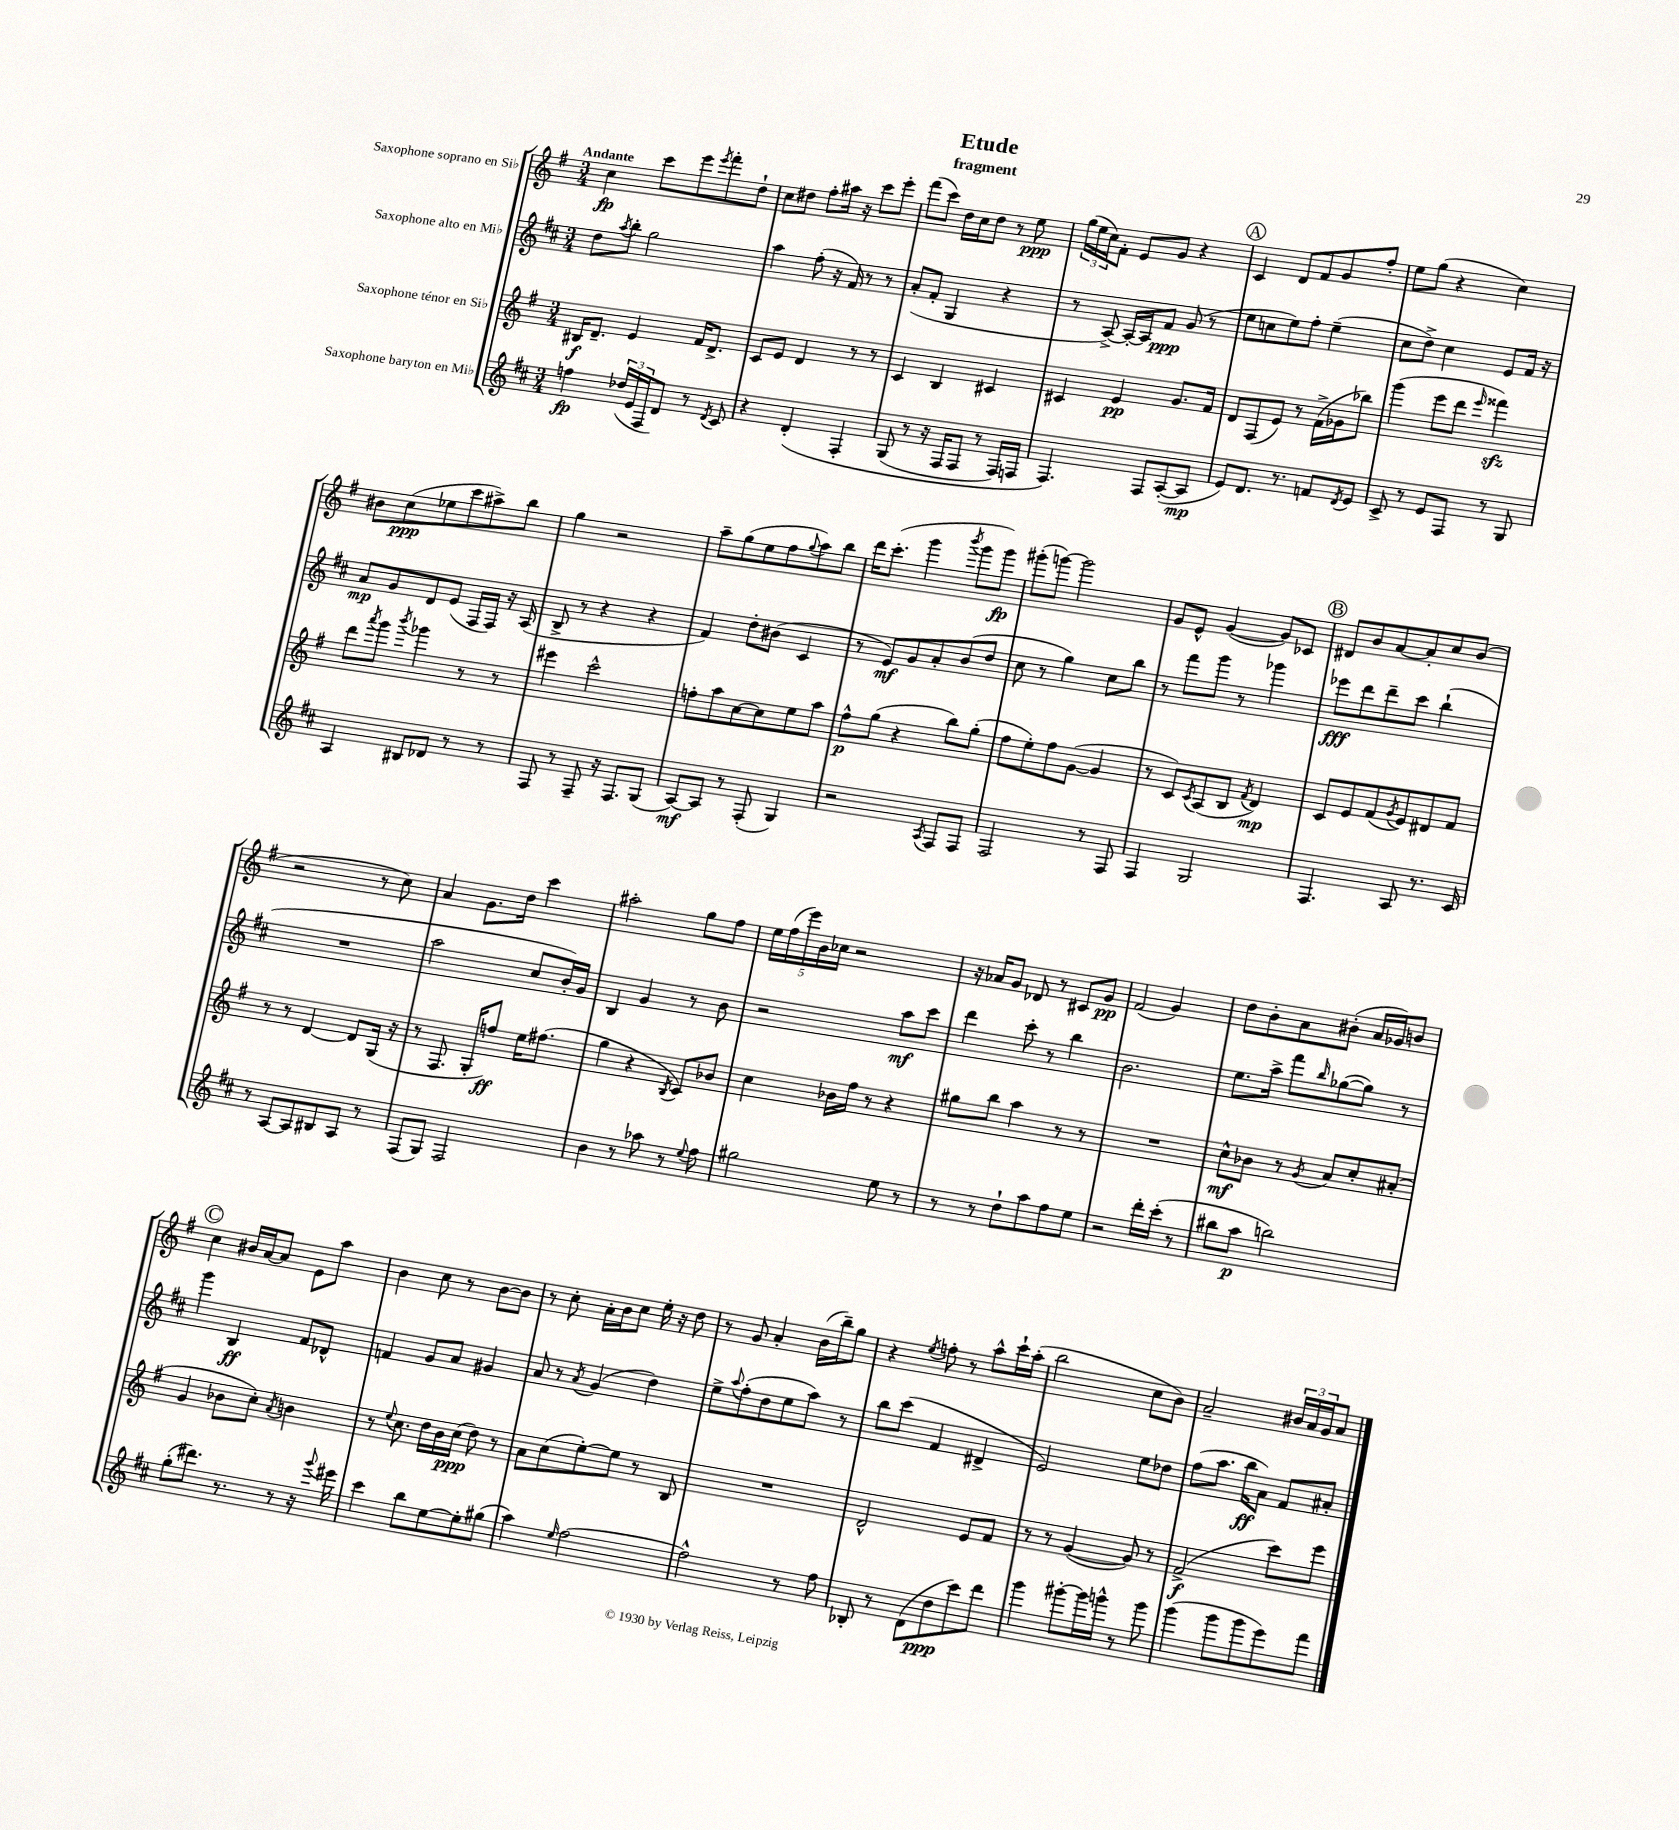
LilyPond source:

\header { title = "Etude" subtitle = "fragment" }
<<
\new StaffGroup <<
\new Staff = "s0" \with { instrumentName = "Saxophone soprano en Sib" } {
    \clef treble \key g \major \numericTimeSignature \time 3/4 \tempo "Andante"
    c''4\fp c'''8 e'''8 \acciaccatura { e'''8 } fis'''8-. d''8-! |
    c''8 dis''8 fis''8-. ais''16 r16 c'''8 e'''8-. |
    fis'''8( c'''8) d''16 c''16 d''8 r8 e''8\ppp |
    \tuplet 3/2 { g''16( e''16 c''16) } fis'8-. e'8 g'8 r4 |
    \mark \markup { \circle "A" } c'4 d'8 fis'8 g'8 fis''8-. |
    e''8 g''8( r4 c''4) |
    bis'8 c''8\ppp( ees''8 c'''8 ais''8->) b''8 |
    g''4 r2 |
    a''8-- g''8( e''8 fis''8 \appoggiatura { g''8 } a''8) b''8 |
    d'''16 c'''8.-.( g'''4 \acciaccatura { b'''8 } g'''8 g'''8\fp) |
    gis'''8-.( g'''8~) g'''2 |
    g'8 e'8-^ g'4~( g'8) ces'8 |
    \mark \markup { \circle "B" } dis'8 b'8 a'8~ a'8-. c''8 b'8( |
    r2 r8 c''8) |
    a'4 g'8. d''16 c'''4 |
    ais''2-. g''8 fis''8 |
    \tuplet 5/4 { e''16 fis''16( e'''16) b'16 ces''16 } r2 |
    r16 aes'16 g'8 des'8 r8 cis'8 g'8\pp |
    fis'2( g'4) |
    d''8 b'8-. a'8 bis'8-.( a'16 ges'16) b'8 |
    \mark \markup { \circle "C" } c''4 bis'16 a'16~ a'8 e'8 a''8 |
    b'4 c''8 r8 b'8~ b'8 |
    r8 c''8-. a'16-. b'16 c''8 e''16-. r16 d''8 |
    r8 g'8 a'4-. b'16( b''16--) g''8 |
    r4 \acciaccatura { e''8 } f''8-. r8 a''8-^ c'''16-! a''16-.( |
    b''2 c''8 b'8) |
    a'2-- \tuplet 3/2 { bis'16 a'16 g'16 } a'8 \bar "|." |
}
\new Staff = "s1" \with { instrumentName = "Saxophone alto en Mib" } {
    \clef treble \key d \major \numericTimeSignature \time 3/4
    d''8 \acciaccatura { a''8 } b''8-. g''2 |
    a''4 fis''8-.( r16 fis'16) r8 r8 |
    a'8-.( fis'8-. g4 r4 |
    r8 a8~->) a16~-. a16 fis'8\ppp g'8( r8 |
    \mark \markup { \circle "A" } e''8 c''8 e''8) fis''8-. e''4--( |
    cis''8 d''8->) cis''4 e'8 fis'16 r16 |
    a'8\mp g'8 d'8 e'8( fis16 fis16) r16 a16( |
    b8-> r8 r4 r4 |
    fis'4) d''8-. bis'8( cis'4 |
    r8 e'8\mf) g'8 a'8-. b'8( d''8 |
    cis''8 r8 g''4) cis''8 b''8 |
    r8 fis'''8 g'''8 r8 ges'''4 |
    \mark \markup { \circle "B" } ees'''8\fff d'''8 d'''8-- cis'''8 b''4-!( |
    R2. |
    a''2 cis''8 b'16-.) g'16 |
    b4 g'4 r8 b'8 |
    r2 a''8\mf cis'''8 |
    d'''4 cis'''8-. r8 b''4 |
    b'2. |
    e''8. a''16-> fis'''8 \grace { b''16 } ges''8~( ges''8) r8 |
    \mark \markup { \circle "C" } g'''4 b4\ff fis'8 des'8-^ |
    f'4 g'8 a'8 gis'4 |
    a'8 r8 \acciaccatura { a'8 } g'4( d''4) |
    e''8-> \appoggiatura { a''8 } fis''8-.( d''8 e''8 a''8) r8 |
    b''8 cis'''8( fis'4 dis'4-> |
    e'2) e''8 des''8 |
    fis''8( a''8. b''16\ff a'8) fis'8 ais'8-. \bar "|." |
}
\new Staff = "s2" \with { instrumentName = "Saxophone ténor en Sib" } {
    \clef treble \key g \major \numericTimeSignature \time 3/4
    bis16\f d'8.-- e'4 fis'16 d'8.-> |
    c'8 e'8 d'4 r8 r8 |
    c'4 b4 cis'4 |
    cis'4 e'4\pp g'8. fis'16 |
    \mark \markup { \circle "A" } d'8 fis8( e'8) r8 fis'16->( ges'16 bes''8) |
    g'''4( e'''8 d'''8 \grace { e'''16 } fisis'''4\sfz) |
    d'''8 \acciaccatura { a'''8 } g'''8 \acciaccatura { b'''8 } ges'''4 r8 r8 |
    eis'''4 c'''2-^ |
    f''8-. a''8 c''8~ c''8 e''8 a''8 |
    fis''8-^\p g''8( r4 b''8) g''8-.( |
    fis''8 e''8-.) fis''8 g'8~( g'4 |
    r8 c'8) \acciaccatura { c'8 } a8( b8 \acciaccatura { fis'8 } d'4\mp) |
    \mark \markup { \circle "B" } c'8 e'8 fis'8( \acciaccatura { g'8 } e'8) dis'8 fis'8 |
    r8 r8 d'4~ d'8 g16( r16 |
    r8 fis8. g16-. f''8\ff) e''16 fis''8.( |
    g''4 r4 \acciaccatura { b8 } c'8) bes'8 |
    c''4 bes'16 fis''16 r8 r4 |
    gis''8 b''8 a''4 r8 r8 |
    R2. |
    c''8-^\mf bes'8 r8 \acciaccatura { g'8 } a'8 c''8-. ais'8-.( |
    \mark \markup { \circle "C" } g'4 bes'8 c''8-.) \acciaccatura { a'8 } b'4 |
    r8 \appoggiatura { e''8 } c''8. d''16 b'16 c''16\ppp( d''8) r8 |
    a'8 c''8( e''8~-.) e''8 r8 b8 |
    R2. |
    d'2-^ e'8 fis'8 |
    r8 r8 g'4~( g'8) r8 |
    fis'2->\f( c'''8) e'''8 \bar "|." |
}
\new Staff = "s3" \with { instrumentName = "Saxophone baryton en Mib" } {
    \clef treble \key d \major \numericTimeSignature \time 3/4
    f''4\fp \tuplet 3/2 { des''16( e'16 fis16 } d'8) r8 \acciaccatura { d'8 } cis'8 |
    r4 d'4-.\( fis4-. |
    g8( r8 r16 fis16 fis8 r8 fis16) f16 |
    fis4.\) fis8 a8~-.( a8\mp |
    \mark \markup { \circle "A" } e'8) d'8. r8. f'8 \acciaccatura { d'8 } e'8 |
    cis'8-> r8 e'8 fis8 r8 g8 |
    a4 bis8 des'8 r8 r8 |
    fis8 r8 fis8-- r16 fis8. g8( |
    a8~\mf) a8 r8 fis8-.( g4) |
    r2 \acciaccatura { a8 } fis8 fis8 |
    fis2 r8 fis8 |
    fis4 g2 |
    \mark \markup { \circle "B" } fis4. a8 r8. cis'16 |
    r8 a8~ a8 bis8 a8 r8 |
    fis8( g8) fis2 |
    b'4 r8 aes''8 r8 \appoggiatura { e''8 } fis''8 |
    gis''2 e''8 r8 |
    r8 r8 d''8-! a''8 fis''8 e''8 |
    r2 d'''16-. cis'''16-.( r8 |
    bis''8 a''8\p b''2) |
    \mark \markup { \circle "C" } g''8-.( dis'''8.) r8. r8 r16 \appoggiatura { g'''8 } eis'''16 |
    cis'''4 b''8 e''8~ e''8-. gis''8( |
    a''4) \grace { e''16 } fis''2~ |
    fis''2-^ r8 fis''8 |
    bes8-. r8 d'8( d''8\ppp cis'''8) d'''8 |
    g'''4 gis'''8~-. gis'''16 g'''16-^ r8 g'''8 |
    g'''4( g'''8 g'''8 e'''8) fis'''8 \bar "|." |
}
>>
>>
\layout { \context { \Score \remove "Bar_number_engraver" } }
